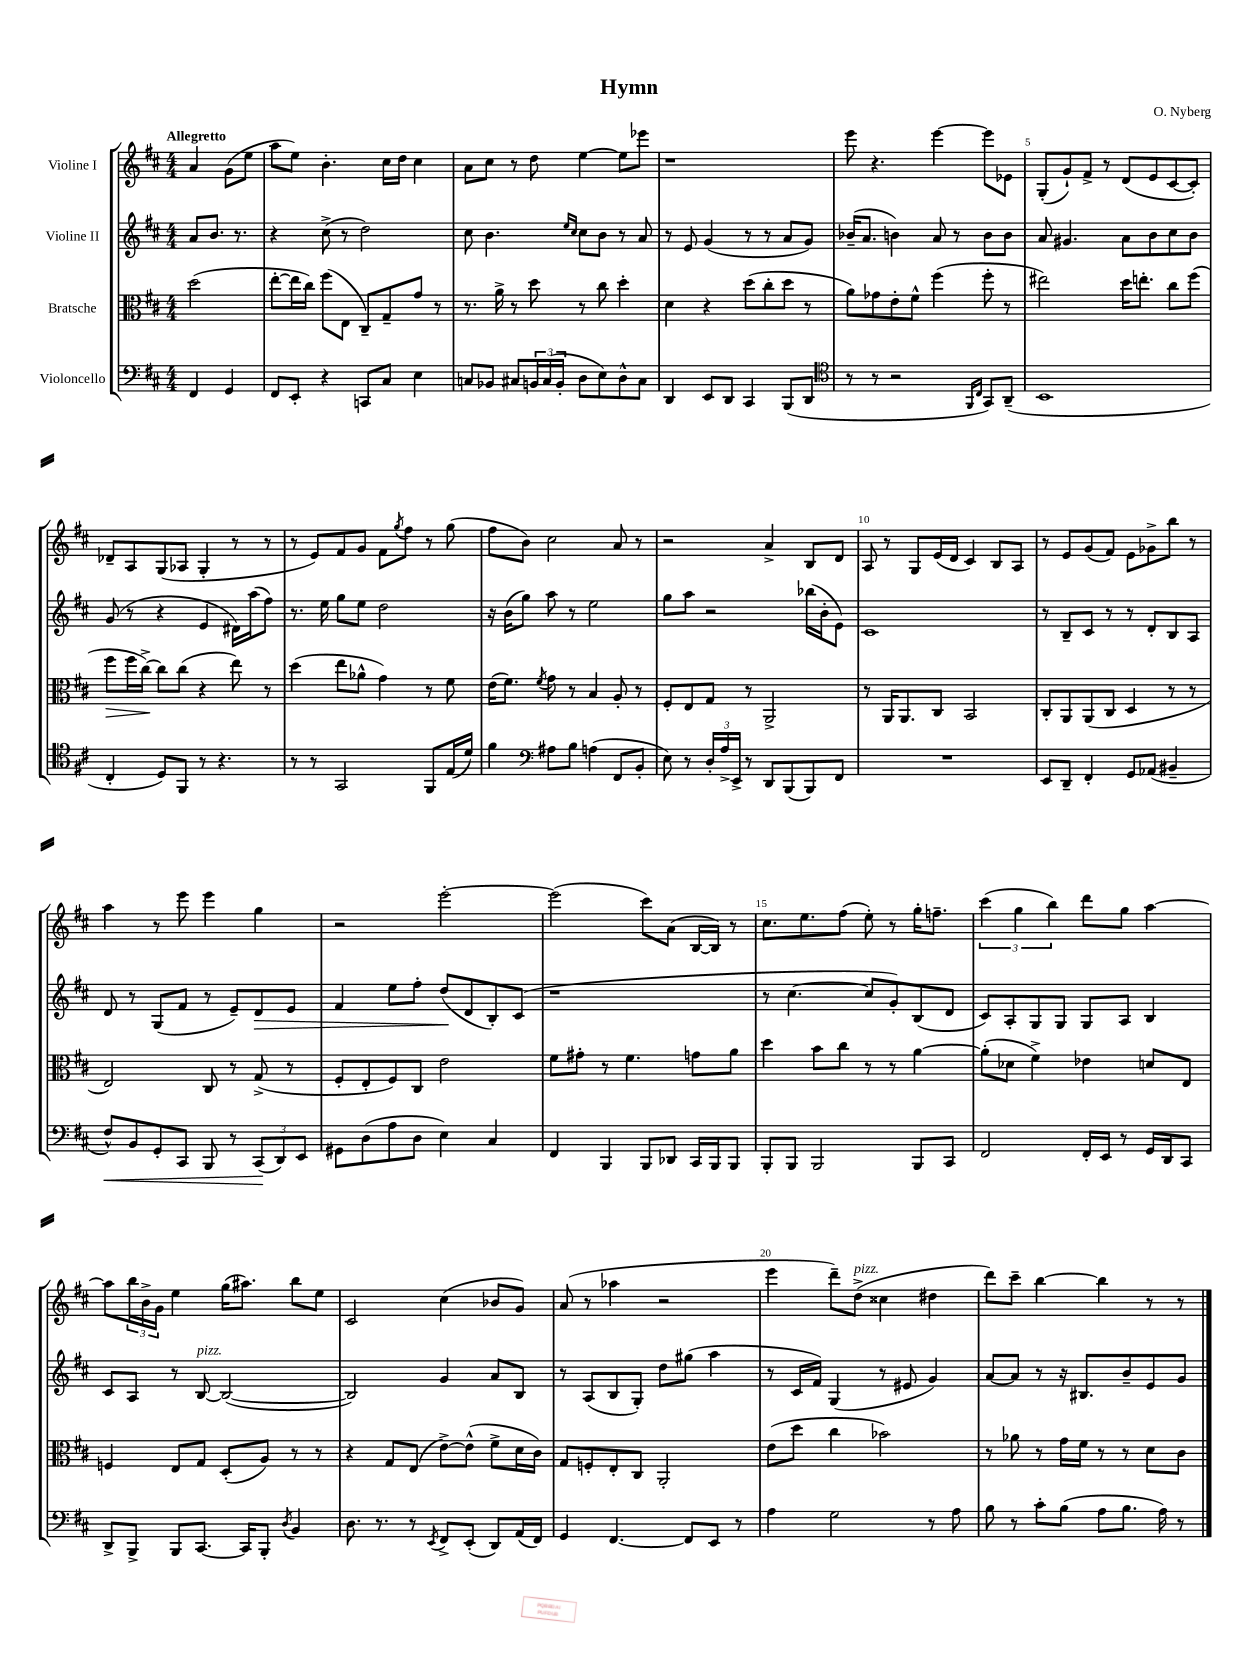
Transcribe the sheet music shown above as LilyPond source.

\header { title = "Hymn" composer = "O. Nyberg" }
<<
\new StaffGroup <<
\new Staff = "s0" \with { instrumentName = "Violine I" } {
    \clef treble \key d \major \numericTimeSignature \time 4/4 \partial 2 \tempo "Allegretto"
    a'4 g'8( e''8 |
    a''8 e''8) b'4.-. cis''16 d''16 cis''4 |
    a'8 cis''8 r8 d''8 e''4~ e''8 ees'''8 |
    r1 |
    e'''8 r4. e'''4~ e'''8 ees'8 |
    g8-.( g'8-!) fis'8-> r8 d'8( e'8 cis'8~ cis'8-.) |
    des'8-- a8 g8( aes8 g4-. r8 r8 |
    r8 e'8) fis'8 g'8 fis'8 \acciaccatura { g''8 } fis''8 r8 g''8( |
    fis''8 b'8) cis''2 a'8 r8 |
    r2 a'4-> b8 d'8 |
    a8 r8 g8 e'16( d'16 cis'4) b8 a8 |
    r8 e'8 g'8( fis'8) e'8 ges'8-> b''8 r8 |
    a''4 r8 e'''8 e'''4 g''4 |
    r2 e'''2~-. |
    e'''2( cis'''8) a'8( b16~ b16) r8 |
    cis''8. e''8. fis''8( e''8-.) r8 g''16-. f''8.-- |
    \tuplet 3/2 { cis'''4( g''4 b''4) } d'''8 g''8 a''4~ |
    a''8 \tuplet 3/2 { b''16 b'16-> g'16 } e''4 g''16( ais''8.) b''8 e''8 |
    cis'2 cis''4( bes'8 g'8) |
    a'8( r8 aes''4 r2 |
    e'''4 d'''8--) d''8->^\markup { \italic "pizz." }( cisis''4 dis''4 |
    d'''8) cis'''8-- b''4~ b''4 r8 r8 \bar "|." |
}
\new Staff = "s1" \with { instrumentName = "Violine II" } {
    \clef treble \key d \major \numericTimeSignature \time 4/4 \partial 2
    a'8 b'8. r8. |
    r4 cis''8->( r8 d''2) |
    cis''8 b'4. \grace { e''16 cis''16 } cis''8 b'8 r8 a'8 |
    r8 e'8 g'4( r8 r8 a'8 g'8) |
    bes'16--( a'8. b'4) a'8 r8 b'8 b'8 |
    a'8 gis'4. a'8 b'8 cis''8 b'8 |
    g'8( r8 r4 e'4 dis'16) a''16( fis''8) |
    r8. e''16 g''8 e''8 d''2 |
    r16 b'16( g''8) a''8 r8 e''2 |
    g''8 a''8 r2 bes''16( b'16-. e'8) |
    cis'1 |
    r8 b8-- cis'8 r8 r8 d'8-. b8 a8 |
    d'8 r8 g8( fis'8 r8 e'8--) d'8\> e'8 |
    fis'4 e''8 fis''8-. d''8\!( d'8 b8-.) cis'8( |
    r1 |
    r8 cis''4.~ cis''8 g'8-.) b8( d'8 |
    cis'8) a8-. g8 g8 g8 a8 b4 |
    cis'8 a8 r8 b8~^\markup { \italic "pizz." } b2~( |
    b2) g'4 a'8 b8 |
    r8 a8( b8 g8-.) d''8 gis''8( a''4 |
    r8 cis'16 fis'16) g4( r8 eis'8 g'4) |
    a'8~ a'8 r8 r16 bis8. b'8-- e'8 g'8 \bar "|." |
}
\new Staff = "s2" \with { instrumentName = "Bratsche" } {
    \clef alto \key d \major \numericTimeSignature \time 4/4 \partial 2
    d''2( |
    e''8~-. e''16 cis''16) fis''8( e8 cis8--) g8-- g'8 r8 |
    r8. a'16-> r8 d''8 r8 cis''8 d''4-. |
    d'4 r4 d''8( cis''8-. d''8 r8 |
    a'8) ges'8 e'8-. fis'8-^ fis''4( fis''8-. r8 |
    eis''2) d''16 e''8.-. cis''8 fis''8( |
    fis''8\> fis''16 cis''16~->\!) cis''8 cis''8( r4 e''8) r8 |
    d''4( e''8 aes'8-^ g'4) r8 fis'8 |
    e'16( fis'8.) \acciaccatura { fis'8 } g'8 r8 b4 a8-. r8 |
    fis8-. e8 g8 r8 a,2-> |
    r8 a,16 a,8. cis8 b,2 |
    cis8-. a,8 a,8( cis8 d4 r8 r8 |
    e2) cis8 r8 g8->( r8 |
    fis8-. e8-. fis8) cis8 e'2 |
    fis'8 gis'8-. r8 fis'4. g'8 a'8 |
    d''4 b'8 cis''8 r8 r8 a'4~ |
    a'8-.( des'8 fis'4->) ees'4 d'8 e8 |
    f4 e8 g8 d8-.( a8) r8 r8 |
    r4 g8 e8( e'8~->) e'8-^( fis'8-> d'16 cis'16) |
    g8 f8-. e8-. cis8 a,2-. |
    e'8( d''8 cis''4 bes'2) |
    r8 aes'8 r8 g'16 fis'16 r8 r8 d'8 cis'8 \bar "|." |
}
\new Staff = "s3" \with { instrumentName = "Violoncello" } {
    \clef bass \key d \major \numericTimeSignature \time 4/4 \partial 2
    fis,4 g,4 |
    fis,8 e,8-. r4 c,8 cis8 e4 |
    c8 bes,8 cis8 \tuplet 3/2 { b,16 cis16( b,16-. } d8 e8) d8-^ cis8 |
    d,4 e,8 d,8 cis,4 b,,8( d,8 |
    \clef tenor r8 r8 r2 \grace { fis,16 cis16 } g,8) a,8--( |
    b,1 |
    cis4-. d8) fis,8 r8 r4. |
    r8 r8 g,2 fis,8 e16( d'16) |
    fis'4 \clef bass ais8 b8 a4( fis,8 b,8-. |
    e8) r8 \tuplet 3/2 { d16-. a16-> e,16-> } r8 d,8 b,,8( b,,8) fis,8 |
    R1 |
    e,8 d,8-- fis,4-. g,8 aes,8( bis,4-- |
    fis8-^\<) b,8 g,8-. cis,8 b,,8 r8 \tuplet 3/2 { cis,8\!( d,8) e,8 } |
    gis,8 d8( a8 d8 e4) cis4 |
    fis,4 b,,4 b,,8 des,8 cis,16 b,,16 b,,8 |
    b,,8-. b,,8 b,,2 b,,8 cis,8 |
    fis,2 fis,16-. e,16 r8 g,16 d,16 cis,8 |
    d,8-> b,,8-> b,,8 cis,8.~ cis,16 b,,8-. \acciaccatura { d8 } b,4 |
    d8. r8. r8 \acciaccatura { e,8 } fis,8-> e,8-.( d,8) a,16( fis,16) |
    g,4 fis,4.~ fis,8 e,8 r8 |
    a4 g2 r8 a8 |
    b8 r8 cis'8-. b8( a8 b8. a16) r8 \bar "|." |
}
>>
>>
\layout { \context { \Score \override BarNumber.break-visibility = ##(#f #t #t) barNumberVisibility = #(every-nth-bar-number-visible 5) } }
